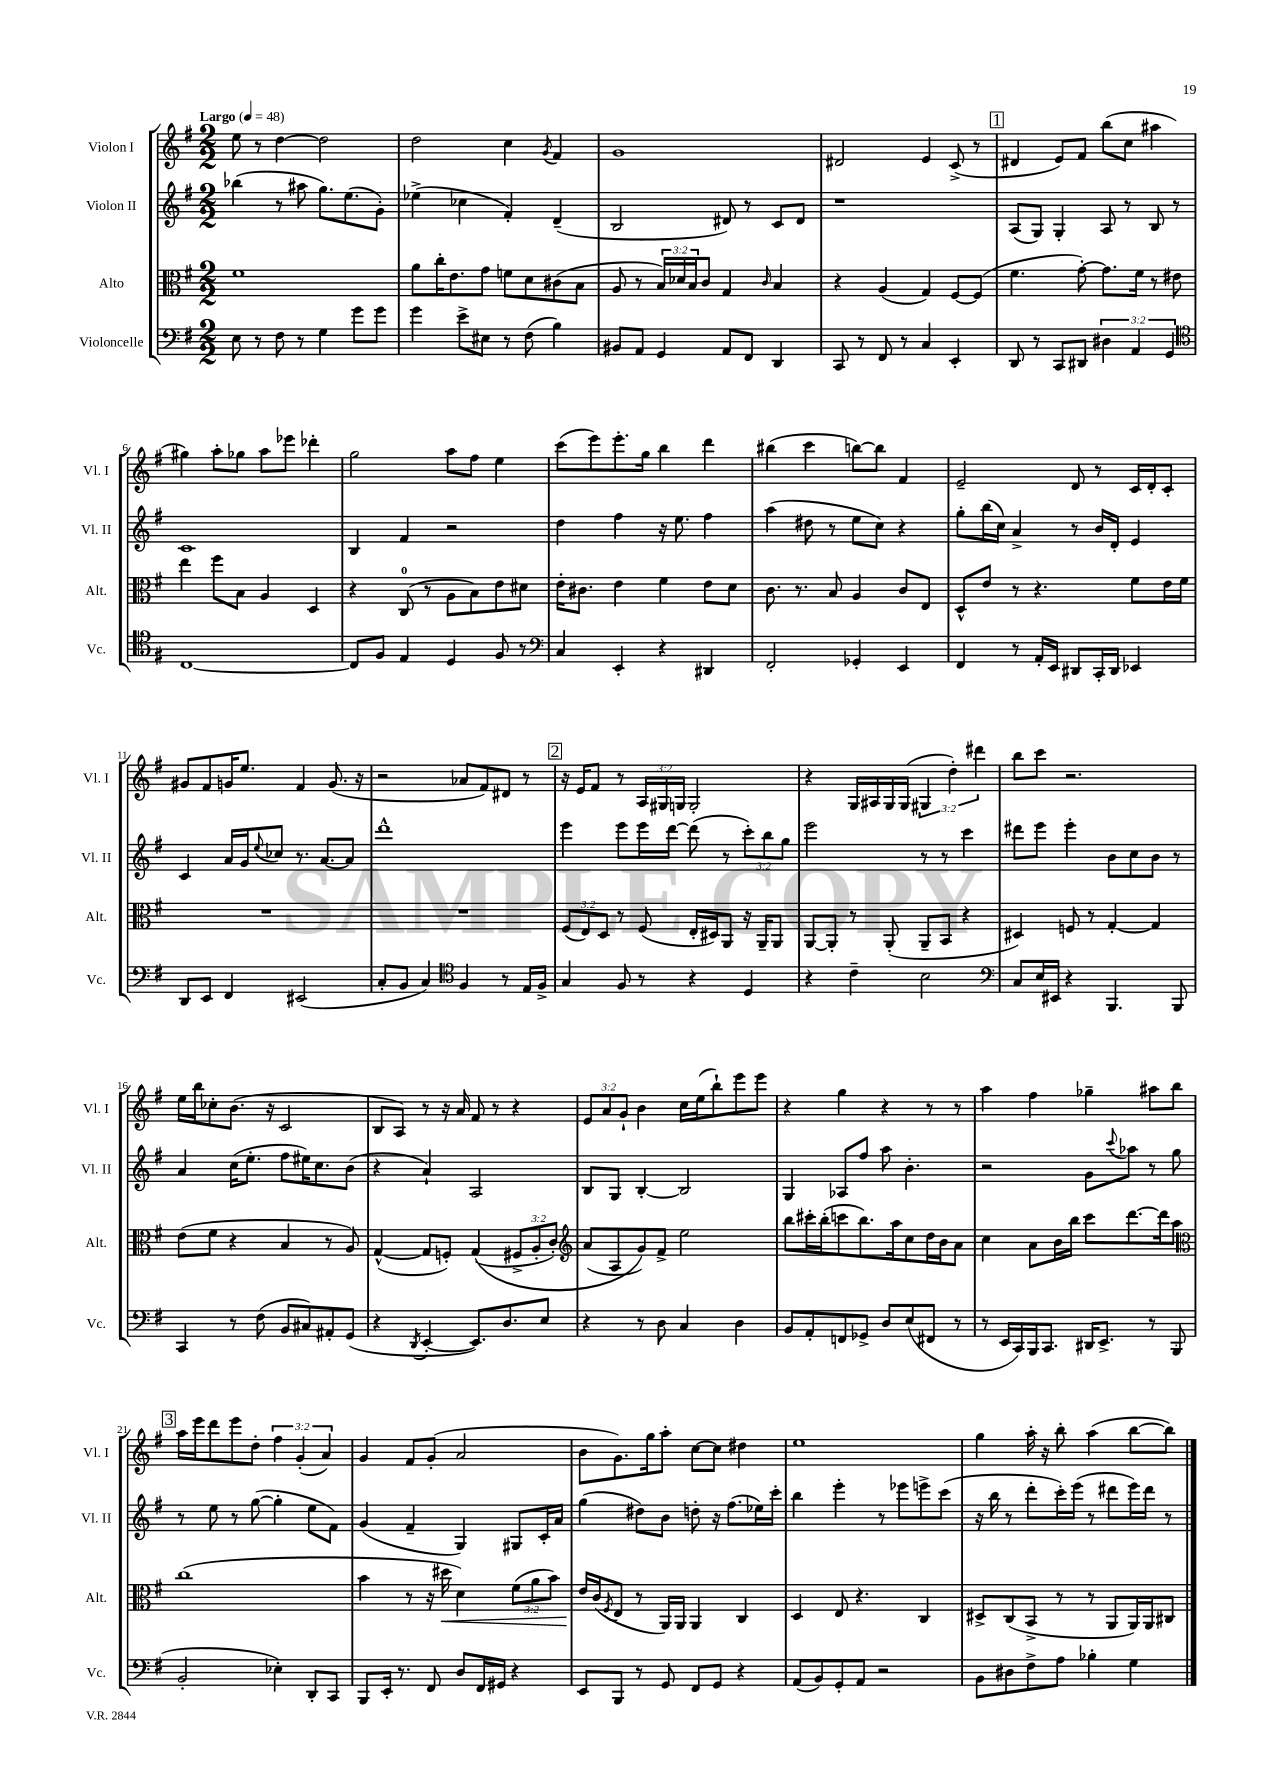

**kern	**kern	**kern	**kern
*staff4	*staff3	*staff2	*staff1
*clefF4	*clefC3	*clefG2	*clefG2
*k[f#]	*k[f#]	*k[f#]	*k[f#]
*M2/2	*M2/2	*M2/2	*M2/2
*MM48	*MM48	*MM48	*MM48
8E	1f#	(4bb-	8ee
8r	.	.	8r
8F#	.	8r	[4dd
8r	.	8aa#	.
4G	.	8.gg)	2dd]
.	.	(8.ee	.
8g	.	.	.
8g	.	8g')	.
=	=	=	=
4g	8a	(4ee-^	2dd
.	16cc'	.	.
.	8.e	.	.
8e^	.	4cc-	.
8E#	8g	.	.
8r	8f	4f#')	4cc
(8F#	8d	.	.
.	.	.	8qg
4B)	(8c#	(4d~	4f#
.	8B	.	.
=	=	=	=
8BB#	8A	2B	1g
8AA	8r	.	.
4GG	24B)	.	.
.	24d-	.	.
.	24B	.	.
.	8c	.	.
8AA	4G	8d#)	.
8FF#	.	8r	.
.	16qqc	.	.
4DD	4B	8c	.
.	.	8d#	.
=	=	=	=
8CC	4r	1r	2d#
8r	.	.	.
8FF#	(4A	.	.
8r	.	.	.
4C	4G)	.	4e
4EE'	[8F#	.	(8c^
.	(8F#]	.	8r
=	=	=	=
8DD	4.f#	(8A	4d#
8r	.	8G)	.
8CC	.	4G'	8e)
8DD#	[8g')	.	8f#
6D#	8.g]	8A	(8bb
.	.	8r	8cc
6AA	.	.	.
.	16f#	.	.
.	8r	8B	4aa#
6GG	.	.	.
.	8e#	8r	.
=	=	=	=
*clefC4	*	*	*
[1C	4ee	1c	4gg#)
.	8ff#	.	8aa'
.	8B	.	8gg-
.	4A	.	8aa
.	.	.	8eee-
.	4D	.	4ddd-'
=	=	=	=
8C]	4r	4B	2gg
8F#	.	.	.
4E	(8C	4f#	.
.	8r	.	.
4D	8A	2r	8aa
.	8B)	.	8ff#
8F#	8e	.	4ee
8r	8d#	.	.
=	=	=	=
*clefF4	*	*	*
4C	16e'	4dd	(8ccc
.	8.c#	.	.
.	.	.	8eee)
4EE'	4e	4ff#	8.eee'
.	.	.	16gg
4r	4f#	16r	4bb
.	.	8.ee	.
4DD#	8e	4ff#	4ddd
.	8d	.	.
=	=	=	=
2FF#'	8.c	(4aa	(4bb#
.	8.r	.	.
.	.	8dd#	4ccc
.	8B	8r	.
4GG-'	4A	8ee	[8bb)
.	.	8cc)	8bb]
4EE	8c	4r	4f#
.	8E	.	.
=	=	=	=
4FF#	8D^^	8gg'	2e~
.	8e	(16bb	.
.	.	16cc)	.
8r	8r	4a^	.
16AA'	4.r	.	.
16EE	.	.	.
8DD#	.	8r	8d
16CC'	.	16b	8r
16DD#	.	16d'	.
4EE-	8f#	4e	16c
.	.	.	16d'
.	16e	.	8c'
.	16f#	.	.
=	=	=	=
8DD	1r	4c	8g#
8EE	.	.	8f#
4FF#	.	16a	16g
.	.	16g	8.ee
.	.	8qqee	.
.	.	8cc-	.
(2EE#	.	8.r	4f#
.	.	[8.a	.
.	.	.	(8.g
.	.	8a]	.
.	.	.	16r
=	=	=	=
8C'	1r	1ddd^^	2r
8BB	.	.	.
4C)	.	.	.
*clefC4	*	*	*
4F#	.	.	8a-
.	.	.	8f#)
8r	.	.	8d#
16E	.	.	8r
16F#^	.	.	.
=	=	=	=
4G	(12F#	4eee	16r
.	.	.	16e
.	12E)	.	.
.	.	.	8f#
.	12D	.	.
8F#	8r	8eee	8r
8r	(8F#	16eee	24A
.	.	.	24G#
.	.	[16ddd	.
.	.	.	24G
4r	16E'	(8ddd]	2G'
.	16D#)	.	.
.	8AA	8r	.
4D	16r	12ccc')	.
.	16AA~	.	.
.	.	12bb	.
.	8AA	.	.
.	.	12gg	.
=	=	=	=
4r	[8AA	2eee	4r
.	8AA']	.	.
4c~	8r	.	16G
.	.	.	16A#
.	(8AA'	.	16G
.	.	.	(16G
2B	8AA~	8r	6G#
.	8BB	8r	.
.	.	.	6dd')
.	4r	4ccc	.
.	.	.	6ddd#
=	=	=	=
*clefF4	*	*	*
8C	4D#)	8ddd#	8bb
16E	.	8eee	8ccc
16EE#	.	.	.
4r	8F	4eee'	2.r
.	8r	.	.
4.BBB	[4G'	8b	.
.	.	8cc	.
.	4G]	8b	.
8BBB	.	8r	.
=	=	=	=
4CC	(8e	4a	16ee
.	.	.	16bb
.	8f#	.	8cc-'
8r	4r	(16cc	(8.b
.	.	8.ee'	.
(8F#	.	.	.
.	.	.	16r
8BB	4B	8ff#	2c
8C#)	.	16ee#)	.
.	.	8.cc	.
8AA#'	8r	.	.
(8GG	8A)	(8b	.
=	=	=	=
4r	([4G^^	4r	8B
.	.	.	8A)
8qDD	.	.	.
[4EE'	8G]	4a`)	8r
.	8F')	.	16r
.	.	.	16a
8.EE])	&((4G	2A	8f#
.	.	.	8r
8.D	.	.	.
.	12F#^	.	4r
.	12A'	.	.
8E	.	.	.
.	12c')	.	.
=	=	=	=
*	*clefG2	*	*
4r	(8a	8B	12e
.	.	.	12a
.	8A	8G	.
.	.	.	12g`
8r	8g)&)	[4B'	4b
8D	8f#^	.	.
4C	2ee	2B]	16cc
.	.	.	(16ee
.	.	.	8bb`)
4D	.	.	8eee
.	.	.	8eee
=	=	=	=
8BB	8bb	4G	4r
8AA'	16ccc#'	.	.
.	(16bb'	.	.
8FF	8ccc	8A-	4gg
8GG-^	8.bb)	8ff#	.
8D	.	8aa	4r
.	16aa	.	.
(8E	8cc	4.b'	.
8FF#	16dd	.	8r
.	16b	.	.
8r	8a	.	8r
=	=	=	=
8r	4cc	2r	4aa
16EE	.	.	.
16CC)	.	.	.
16BBB	8a	.	4ff#
8.CC	.	.	.
.	16b	.	.
.	16bb	.	.
16DD#	8ccc	8g	4gg-~
8.EE^	.	.	.
.	.	8qqccc	.
.	[8.ddd	8aa-	.
8r	.	8r	8aa#
.	16ddd]	.	.
(8BBB	8aa	8gg	8bb
=	=	=	=
*	*clefC3	*	*
2BB'	(1cc	8r	16aa
.	.	.	16eee
.	.	8ee	8ddd
.	.	8r	8eee
.	.	([8gg	8dd'
4E-')	.	4gg']	6ff#
.	.	.	(6g'
8DD'	.	8ee	.
.	.	.	6a)
8CC	.	8f#)	.
=	=	=	=
8BBB	4b	(4g	4g
16EE'	.	.	.
8.r	.	.	.
.	8r	4f#~	8f#
8FF#	16r	.	(8g'
.	16dd#	.	.
8D	4d)	4G)	2a
16FF#	.	.	.
16GG#	.	.	.
4r	(12f#	8G#	.
.	12a	.	.
.	.	16c'	.
.	12b)	.	.
.	.	16a	.
=	=	=	=
8EE	16e	(4gg	8b
.	(16c	.	.
.	8qF#	.	.
8BBB	8E	.	8.g)
8r	8r	8dd#)	.
.	.	.	16gg
8GG	16AA)	8b	8aa'
.	16AA	.	.
8FF#	4AA	8dd'	[8cc
8GG	.	16r	8cc]
.	.	(8.ff#	.
4r	4C	.	4dd#
.	.	16ee-)	.
.	.	16ccc'	.
=	=	=	=
(8AA	4D	4bb	1ee
8BB)	.	.	.
8GG'	8E	4eee'	.
8AA	4.r	.	.
2r	.	8r	.
.	.	8eee-	.
.	4C	8eee^	.
.	.	(8ccc	.
=	=	=	=
8BB	8D#^	16r	4gg
.	.	16bb	.
8D#	(8C	8r	.
8F#^	8BB^	8ddd'	16aa'
.	.	.	16r
8A	8r	16ccc')	8bb'
.	.	(16eee	.
4B-'	8r	8r	(4aa
.	8AA	8ddd#	.
4G	16AA)	16eee)	[8bb
.	16AA	16ddd#	.
.	8C#	8r	8bb])
==	==	==	==
*-	*-	*-	*-
